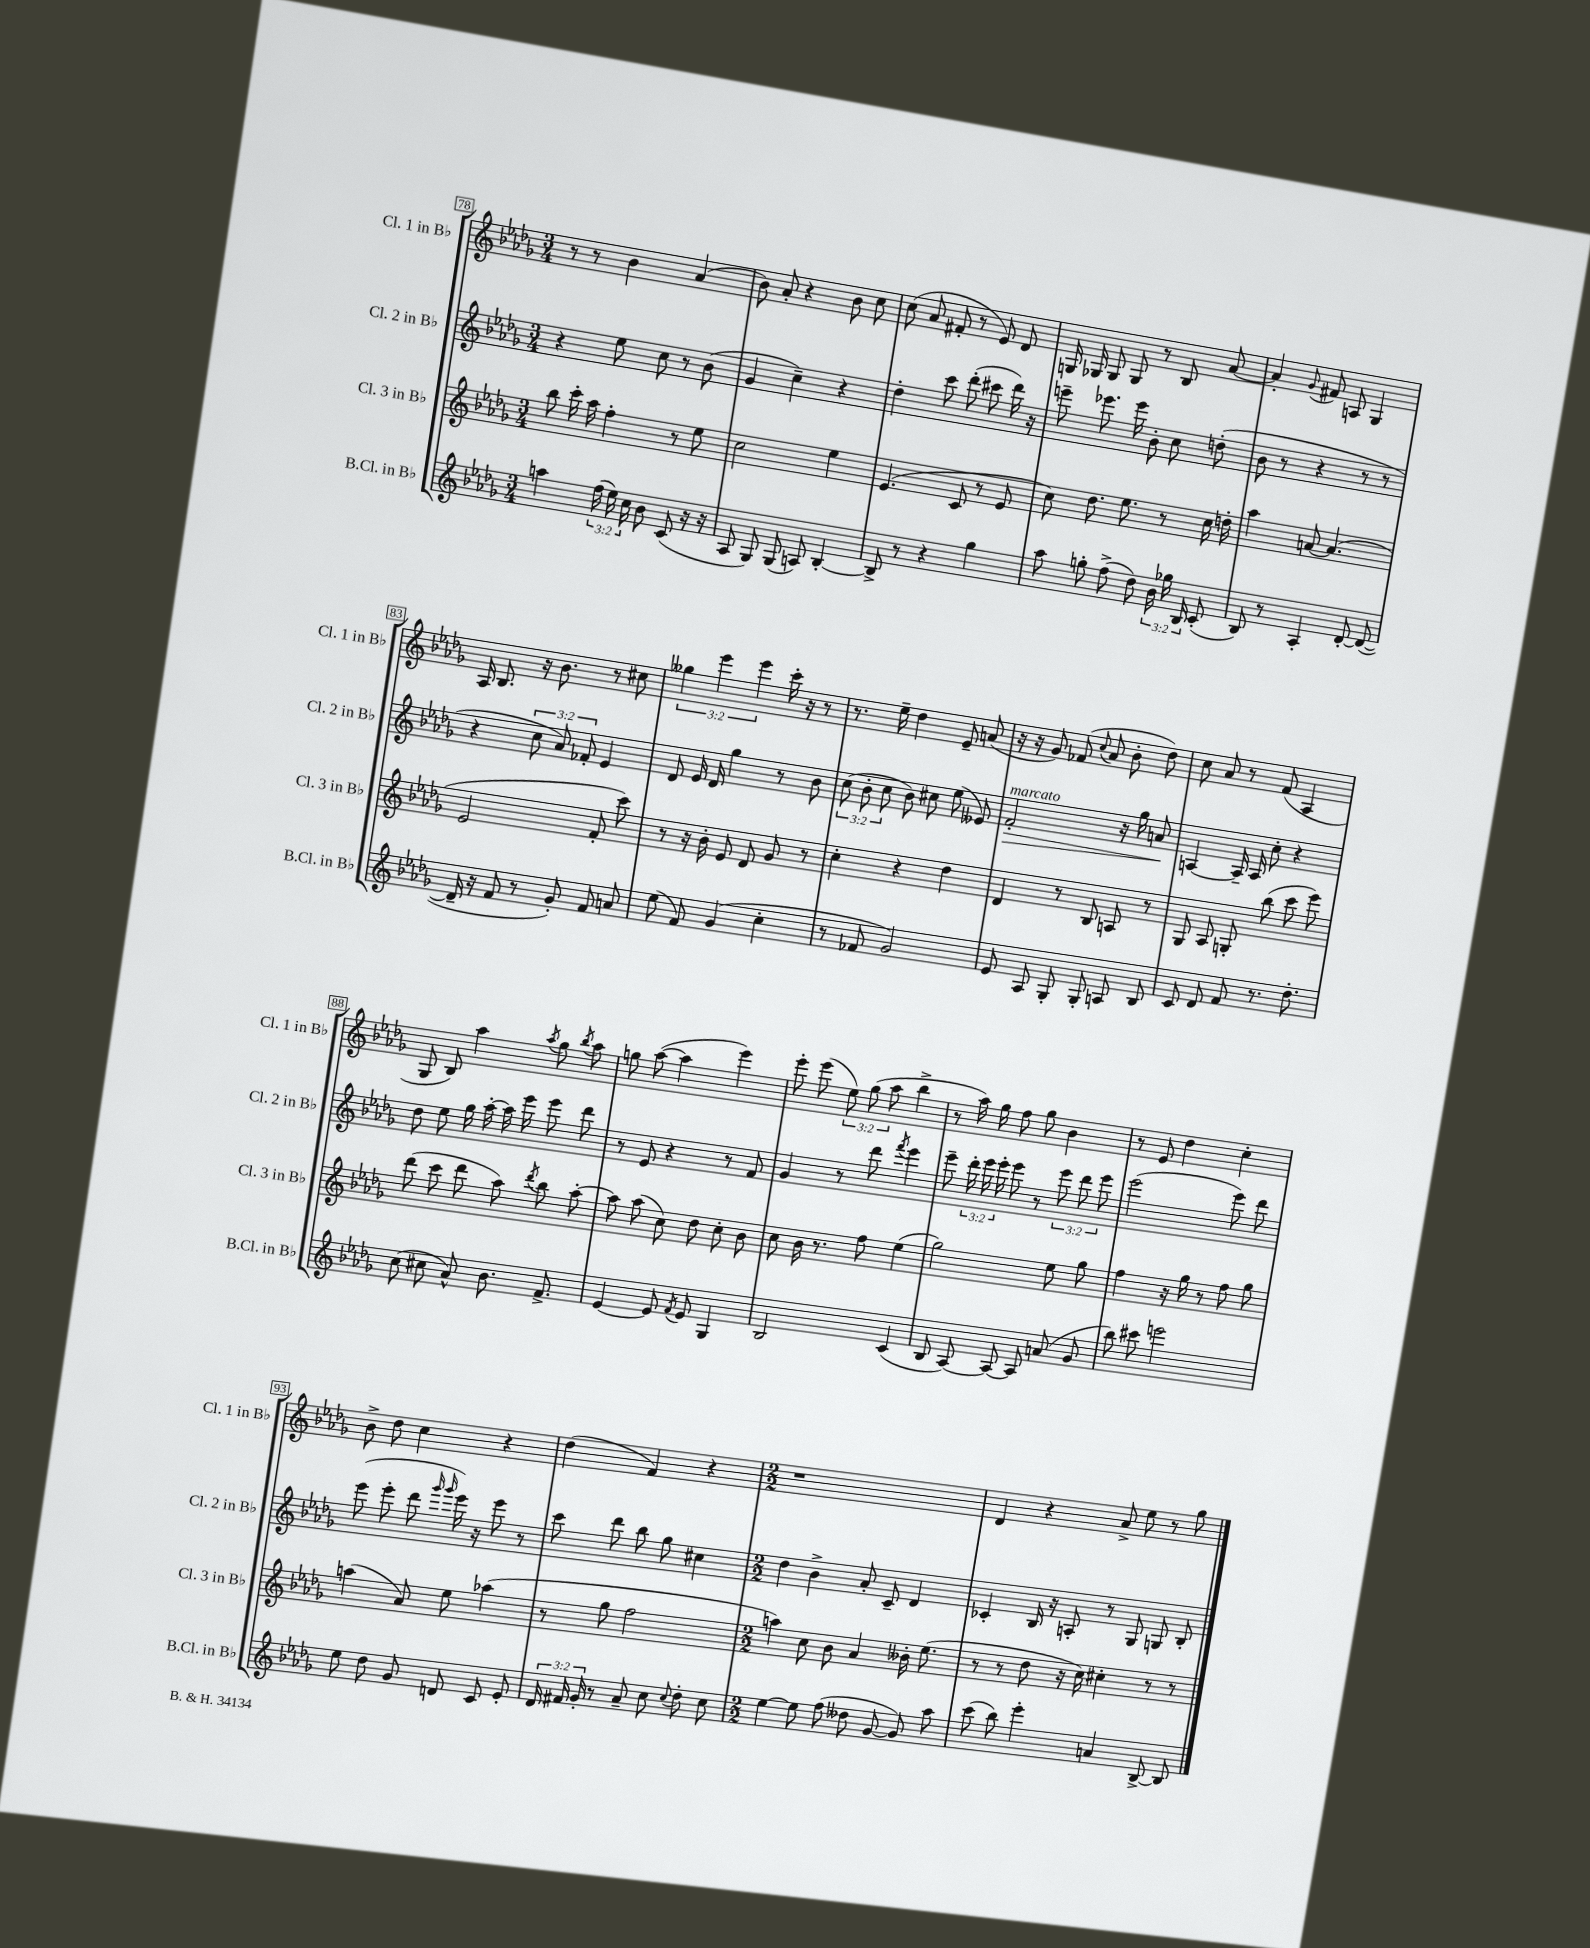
<<
\new StaffGroup <<
\new Staff = "s0" \with { instrumentName = "Cl. 1 in Bb" shortInstrumentName = "Cl. 1 in Bb" } {
    \clef treble \key des \major \numericTimeSignature \time 3/4 \override Staff.TupletNumber.text = #tuplet-number::calc-fraction-text
    \autoBeamOff r8 r8 bes'4 aes'4( |
    bes'8) aes'8-. r4 bes'8 c''8 |
    c''8( aes'8 fis'8-. r8 ees'8) des'8 |
    g16 ges16 ges8 ges8 r8 bes8 aes'8~ |
    aes'4-. \appoggiatura { ges'8 } fis'8 a8 ges4 |
    aes16 bes8. r16 bes'8. r8 cis''8 |
    \tuplet 3/2 { geses''4 ees'''4 ees'''4 } c'''16-. r16 r8 |
    r8. ees''16-- des''4 ees'8-- a'8( |
    r16 r16 ges'8) fes'8( \appoggiatura { c''8 } aes'8 bes'8-. des''8) |
    c''8 aes'8 r8 f'8( aes4 |
    ges8 bes8) aes''4 \acciaccatura { aes''8 } ges''8 \acciaccatura { bes''8 } aes''8 |
    g''8 aes''8~( aes''4 ees'''4) |
    ees'''8-. ees'''8( \tuplet 3/2 { ees''8) ges''8( aes''8 } bes''4-> |
    r8 aes''16) ges''16 f''8 ges''8 bes'4 |
    r8 ees'8 des''4 c''4-. |
    bes'8-> des''8 c''4 r4 |
    des''4( f'4) r4 |
    \numericTimeSignature \time 2/2 r1 |
    des'4 r4 aes'8-> ees''8 r8 ges''8 \bar "|." |
}
\new Staff = "s1" \with { instrumentName = "Cl. 2 in Bb" shortInstrumentName = "Cl. 2 in Bb" } {
    \clef treble \key des \major \numericTimeSignature \time 3/4 \override Staff.TupletNumber.text = #tuplet-number::calc-fraction-text
    \autoBeamOff r4 ees''8 c''8 r8 bes'8( |
    ges'4 c''4--) r4 |
    des''4-. c'''8 des'''8-.( cis'''8 des'''16) r16 |
    e'''8-- ees'''8. ees'''16 bes'8-. c''8 d''8-.( |
    bes'8 r8 r4 r8 r8 |
    r4 \tuplet 3/2 { c''8 aes'8) fes'8-. } ees'4 |
    des'8 ees'16 des'16 ges''4 r8 bes'8 |
    \tuplet 3/2 { c''8( bes'8-. c''8 } bes'8) cis''8 ees''8( eeses'8) |
    f'2-.\>^\markup { \italic "marcato" } r16 ges''16 a'8\! |
    a4~ a16-- a16 c''8-. r4 |
    des''8 ees''8 ges''16 aes''16~-. aes''16 ees'''16 ees'''8 des'''8 |
    r8 ees'8 r4 r8 f'8 |
    ges'4 r8 des'''8 \acciaccatura { f'''8 } ees'''4 |
    ees'''8-- \tuplet 3/2 { des'''16-. ees'''16 ees'''16-. } ees'''8 r8 \tuplet 3/2 { ees'''8 des'''8 ees'''8 } |
    ees'''2( ees'''8) des'''8 |
    ees'''8( ees'''8-. des'''8 \grace { ges'''16 ges'''16 } ees'''16) r16 ees'''8 r8 |
    c'''8 des'''8 bes''8 ges''8 cis''4 |
    \numericTimeSignature \time 2/2 des''4 bes'4-> aes'8-. c'8-- des'4 |
    ces'4-. bes16 r16 a8-. r8 ges8 g8 bes8-. \bar "|." |
}
\new Staff = "s2" \with { instrumentName = "Cl. 3 in Bb" shortInstrumentName = "Cl. 3 in Bb" } {
    \clef treble \key des \major \numericTimeSignature \time 3/4
    \autoBeamOff bes''8 c'''16-. aes''16 f''4-. r8 ees''8 |
    c''2 ees''4 |
    ees'4.( c'8 r8 ees'8 |
    c''8) des''8. ees''8. r8 c''16 d''16-. |
    aes''4 a'8~ a'4.( |
    ees'2 f'8-. c'''8) |
    r8 r16 bes'16-. ees'8 des'8 ges'8 r8 |
    c''4-. r4 des''4 |
    des'4 r8 bes8 a8 r8 |
    ges8 aes8 g8-. bes''8( c'''8 ees'''8) |
    des'''8( c'''8 des'''8 aes''8) \acciaccatura { des'''8 } bes''8 aes''8~-. |
    aes''8 aes''8( c''8) des''8 c''8-. bes'8 |
    c''8 bes'16 r8. f''8 ees''4( |
    ges''2) ees''8 ges''8 |
    f''4 r16 ges''16 r8 f''8 ges''8 |
    a''4( aes'8) ees''8 aes''4( |
    r8 ges''8 f''2 |
    \numericTimeSignature \time 2/2 a''4) c''8 bes'8 aes'4 beses'16-. ees''8.( |
    r8 r8 des''8 r16 c''16) cis''4-. r8 r8 \bar "|." |
}
\new Staff = "s3" \with { instrumentName = "B.Cl. in Bb" shortInstrumentName = "B.Cl. in Bb" } {
    \clef treble \key des \major \numericTimeSignature \time 3/4 \override Staff.TupletNumber.text = #tuplet-number::calc-fraction-text
    \autoBeamOff a''4 \tuplet 3/2 { f''16( ees''16) c''16 } bes'8 c'8( r16 r16 |
    aes8 ges8) ges8( a8) bes4~-. |
    bes8-> r8 r4 ges''4 |
    aes''8 g''8-. f''8->( des''8) \tuplet 3/2 { bes'16 ges''16 bes16 } c'8-.( |
    bes8) r8 aes4-. des'8~-. des'8~( |
    des'16-- r16 f'8 r8 ges'8-.) f'8 a'8 |
    ees''8( f'8) ges'4( c''4-. |
    r8 fes'8 ges'2) |
    ees'8 aes8 ges8-. ges8-. a8 bes8 |
    c'8 des'8 f'8 r8. des''8.-. |
    c''8( cis''8 aes'8-^) bes'8. f'8.-> |
    ees'4~ ees'8 \acciaccatura { f'8 } ees'8 ges4 |
    bes2 c'4( |
    bes8 aes8~) aes8~ aes8 a'8( ges'8 |
    bes''8) cis'''8 e'''2 |
    ees''8 des''8 ges'8 d'8 c'8 ees'8-. |
    \tuplet 3/2 { des'16 fis'16 ges'16-. } r8 aes'8-- c''8 \appoggiatura { c''8 } des''8-. c''8 |
    \numericTimeSignature \time 2/2 ees''4~ ees''8 f''8( deses''8 ges'8~ ges'8) aes''8 |
    c'''8( bes''8) ees'''4-. a'4 bes8~-> bes8 \bar "|." |
}
>>
>>
\layout { \context { \Score currentBarNumber = #78 \override BarNumber.stencil = #(make-stencil-boxer 0.1 0.3 ly:text-interface::print) } }
